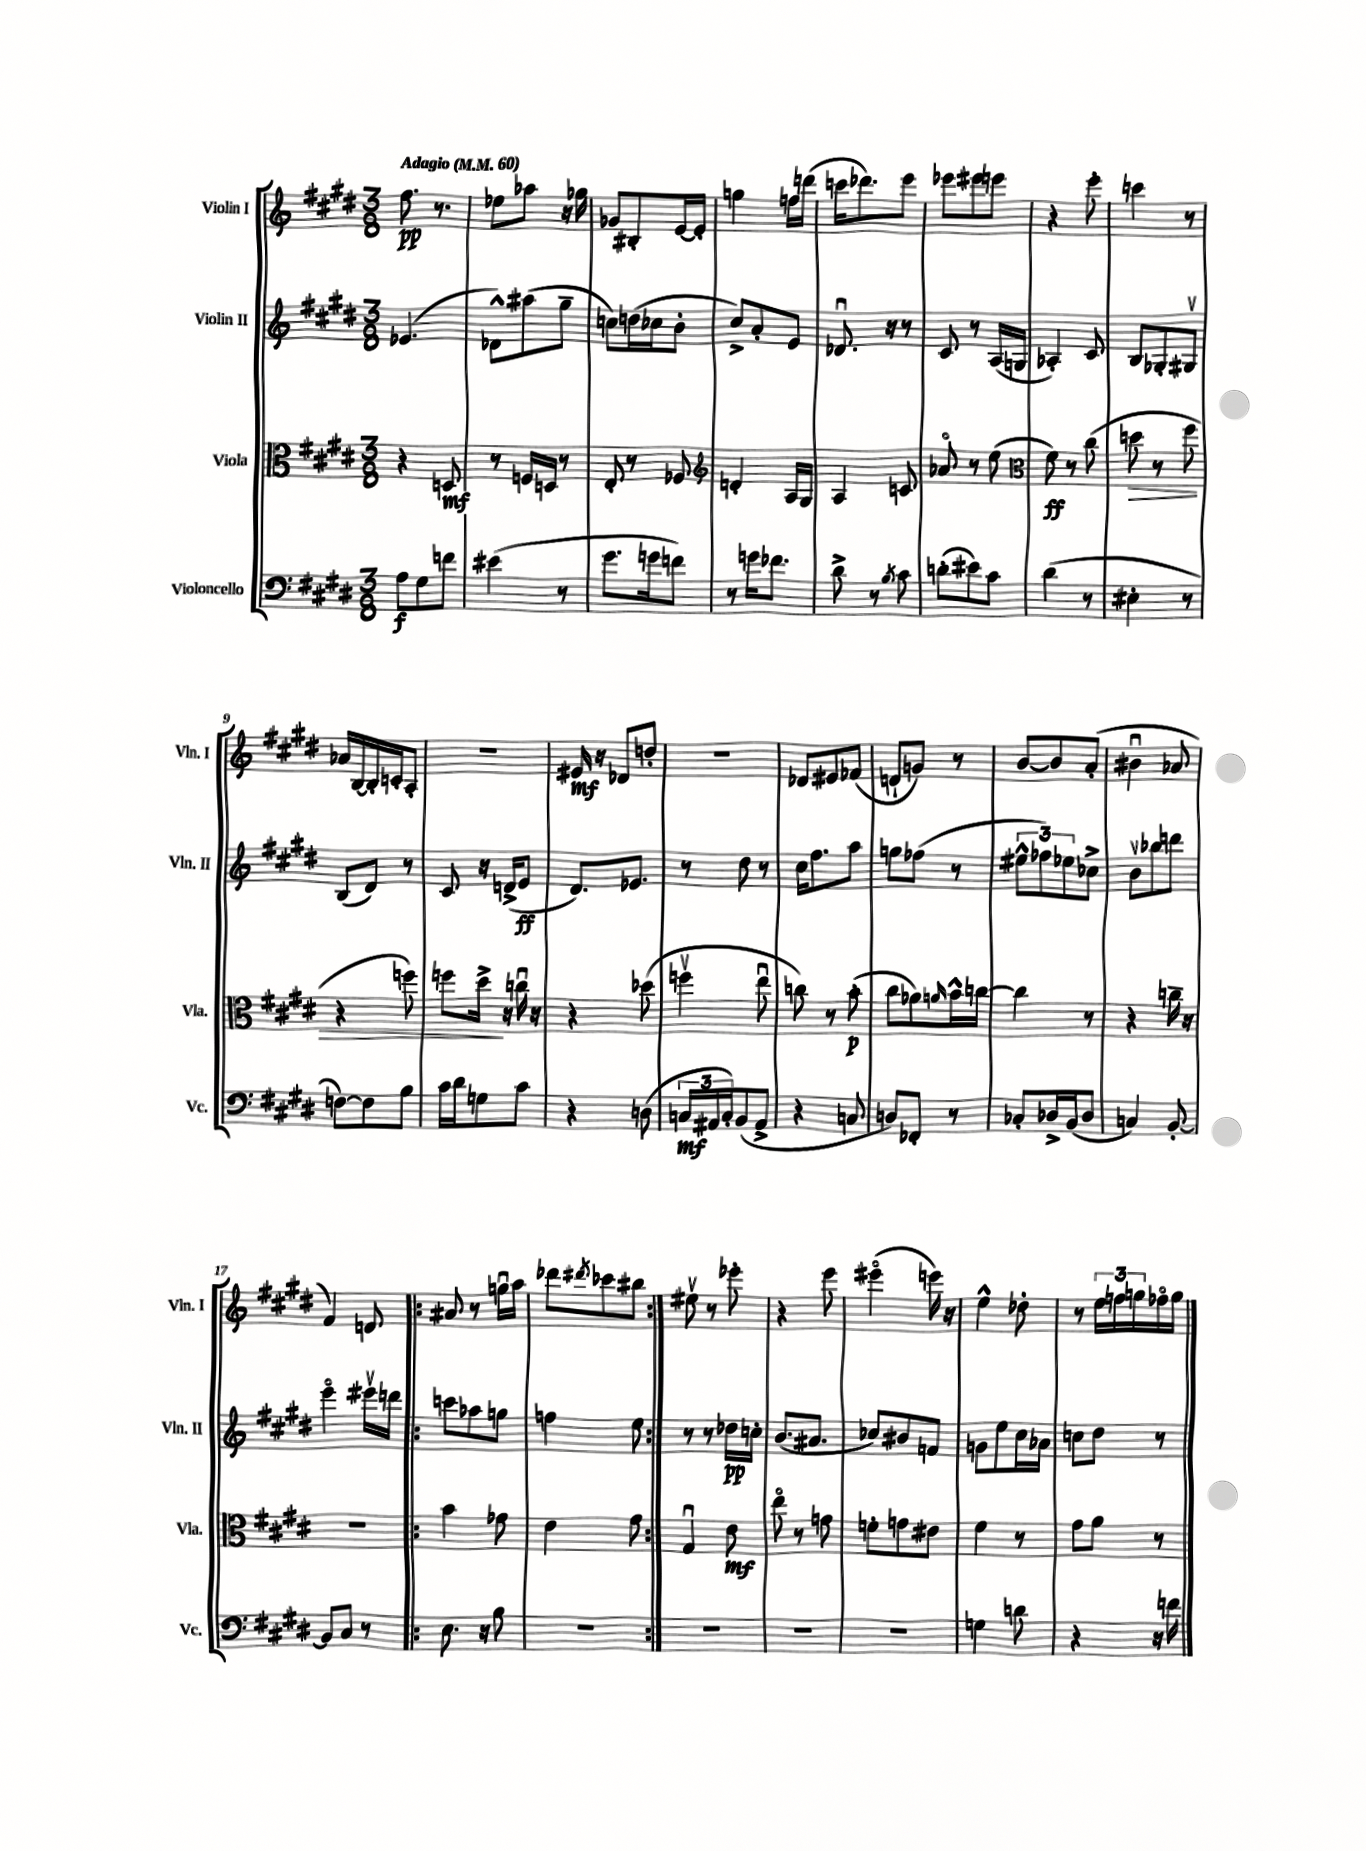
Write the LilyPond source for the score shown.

<<
\new StaffGroup <<
\new Staff = "s0" \with { instrumentName = "Violin I" shortInstrumentName = "Vln. I" } {
    \clef treble \key e \major \numericTimeSignature \time 3/8 \tempo "Adagio" 4 = 60
    fis''8.\pp r8. |
    ees''8 aes''8 r16 ges''16 |
    ges'8 bis8-. e'16~ e'16-. |
    g''4 f''16 d'''16( |
    c'''16 des'''8.) e'''8 |
    ees'''8 eis'''8 e'''8 |
    r4 e'''8-. |
    c'''4 r8 |
    aes'16 b16~ b16-. c'16-. a8-. |
    R4. |
    eis'16\mf r16 des'8 d''8-. |
    R4. |
    des'8 eis'8 fes'8( |
    d'8-! g'8) r8 |
    b'8~ b'8 a'8-.( |
    bis'4\downbow aes'8 |
    fis'4) d'8 |
    \repeat volta 2 { ais'8 r8 g''16\downbow a''16 |
    des'''8 \acciaccatura { dis'''8 } ces'''8 bis''8 | }
    eis''8\upbow r8 ees'''8-. |
    r4 e'''8 |
    eis'''4\flageolet( e'''16) r16 |
    e''4-^ des''8-. |
    r8 \tuplet 3/2 { e''16 f''16 g''16 } fes''16\flageolet g''16 \bar "|." |
}
\new Staff = "s1" \with { instrumentName = "Violin II" shortInstrumentName = "Vln. II" } {
    \clef treble \key e \major \numericTimeSignature \time 3/8
    ees'4.( |
    des'8-^) ais''8( gis''8-- |
    c''8) d''16( ces''16 b'8-. |
    cis''8->) a'8-. e'8 |
    des'8.\downbow r16 r8 |
    cis'8 r8 a16( g16 |
    aes4-.) cis'8 |
    b8 ges8-. gis8\upbow |
    b8( dis'8) r8 |
    cis'8 r16 d'16->( e'8\ff |
    dis'8.) ees'8. |
    r8 dis''8 r8 |
    cis''16 fis''8. a''8 |
    g''8 fes''8( r8 |
    \tuplet 3/2 { eis''8-^ fes''8) ees''8 } ces''8-> |
    b'8\upbow bes''8 d'''8 |
    e'''4\flageolet eis'''16\upbow d'''16 |
    \repeat volta 2 { c'''8 aes''8 g''8 |
    f''4 e''8 | }
    r8 r8 des''16\pp c''16-. |
    b'8.( ais'8. |
    ces''8) bis'8 f'8 |
    g'8 e''8 cis''16 aes'16 |
    c''8 dis''8 r8 \bar "|." |
}
\new Staff = "s2" \with { instrumentName = "Viola" shortInstrumentName = "Vla." } {
    \clef alto \key e \major \numericTimeSignature \time 3/8
    r4 d8\mf |
    r8 f16 d16 r8 |
    e8-. r8 fes8 |
    \clef treble d'4-. a16 gis16 |
    a4 c'8 |
    aes'8\flageolet r8 e''8( |
    \clef alto fis'8\ff) r8 cis''8( |
    d''8\> r8 fis''8 |
    r4 f''8) |
    f''8 dis''16->\! r16 c''16\downbow r16 |
    r4 des''8( |
    f''4\upbow e''8\downbow |
    c''8) r8 b'8-.\p( |
    cis''8 aes'8) \grace { a'16 } b'16-^ c''16~ |
    c''4 r8 |
    r4 c''16-- r16 |
    R4. |
    \repeat volta 2 { b'4 ges'8 |
    e'4 gis'8 | }
    gis4\downbow e'8\mf |
    e''8\flageolet r8 g'8 |
    f'8-. g'8 eis'8 |
    fis'4 r8 |
    gis'8 a'8 r8 \bar "|." |
}
\new Staff = "s3" \with { instrumentName = "Violoncello" shortInstrumentName = "Vc." } {
    \clef bass \key e \major \numericTimeSignature \time 3/8
    a8\f gis8 f'8 |
    eis'4( r8 |
    gis'8. g'16 f'8) |
    r8 g'16 fes'8. |
    dis'8-> r8 \acciaccatura { b8 } cis'8 |
    d'8-.( eis'8) cis'8 |
    dis'4( r8 |
    eis4-. r8 |
    f8~) f8 b8 |
    cis'16 dis'16 g8 cis'8 |
    r4 d8( |
    \tuplet 3/2 { c16\mf ais,16 c16-.) } b,8( ais,8-> |
    r4 c8 |
    d8) fes,8-. r8 |
    ces8-. des16-> b,16( des8 |
    c4) b,8~-. |
    b,8 cis8 r8 |
    \repeat volta 2 { e8. r16 b8 |
    R4. | }
    R4. |
    R4. |
    R4. |
    g4 d'8 |
    r4 r16 f'16 \bar "|." |
}
>>
>>
